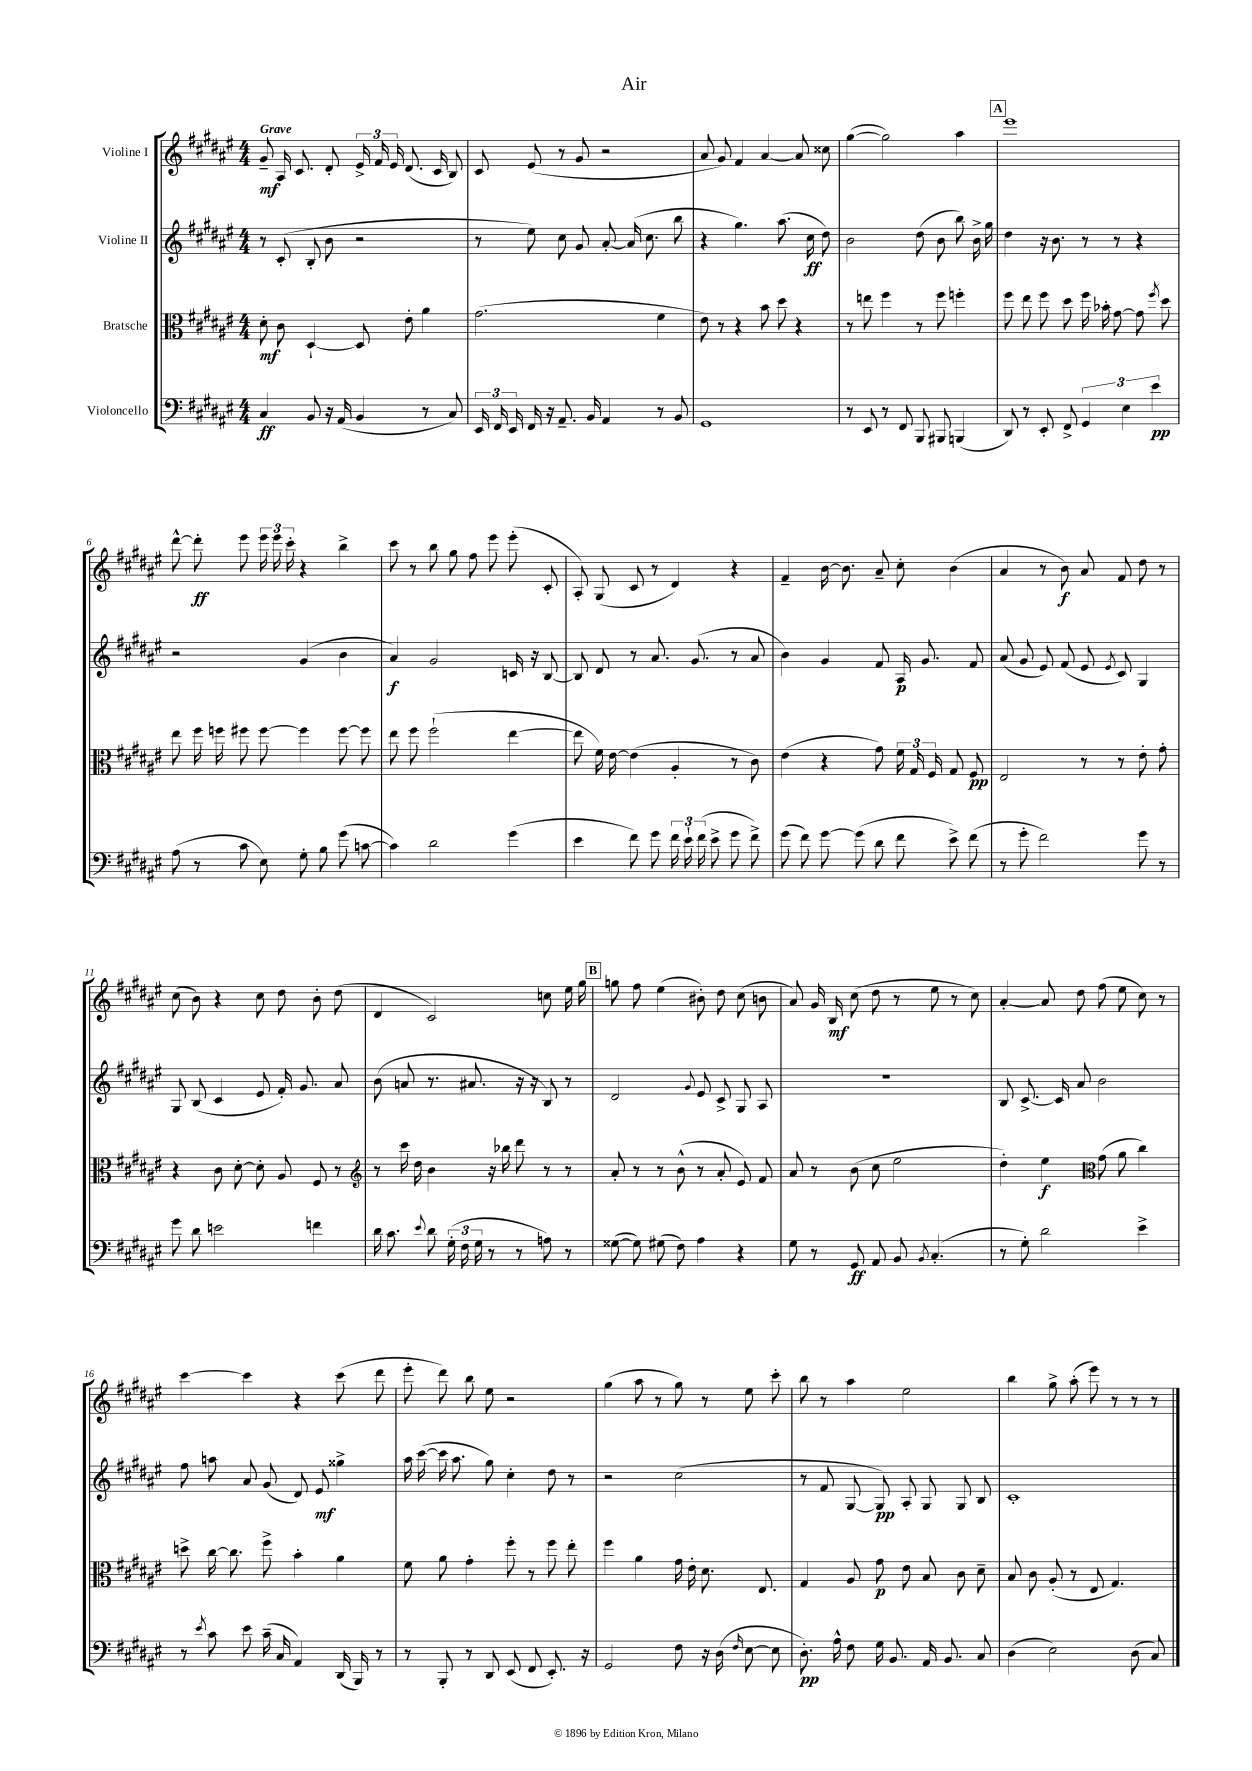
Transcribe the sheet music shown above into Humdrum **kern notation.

**kern	**kern	**kern	**kern
*staff4	*staff3	*staff2	*staff1
*clefF4	*clefC3	*clefG2	*clefG2
*k[f#c#g#d#a#e#]	*k[f#c#g#d#a#e#]	*k[f#c#g#d#a#e#]	*k[f#c#g#d#a#e#]
*M4/4	*M4/4	*M4/4	*M4/4
4C#	8d#'	8r	8g#~
.	8c#	(8c#'	16A#
.	.	.	8.c#
8BB	[4D#`	8B'	.
16r	.	8b	8d#'
(16AA#	.	.	.
4BB	8D#]	2r	24e#^
.	.	.	24f#
.	.	.	24e#
.	8e#'	.	(8.d#
8r	4a#	.	.
.	.	.	16c#
8C#)	.	.	8B)
=	=	=	=
24EE#	(2.g#	8r	8c#
24FF#	.	.	.
24EE#	.	.	.
16FF#	.	8ee#)	(8e#
16r	.	.	.
8.AA#~	.	8cc#	8r
.	.	8g#	8g#
16BB	.	.	.
4AA#	.	[8a#'	2r
.	.	(16a#]	.
.	.	8.cc#	.
8r	4f#	.	.
8BB	.	8bb	.
=	=	=	=
1GG#	8e#)	4r	8a#
.	8r	.	8g#)
.	4r	4.gg#)	4f#
.	8b	.	[4a#
.	8dd#	(8.aa#	.
.	4r	.	8a#]
.	.	16cc#	.
.	.	8dd#)	8cc##
=	=	=	=
8r	8r	2b	([4gg#
8EE#	8ee	.	.
8r	4ff#	.	2gg#])
8FF#	.	.	.
8BBB	8r	(8dd#	.
8BBB#	8ff#	8b	.
(4BBB	4ff'	8bb)	4aa#
.	.	16b^	.
.	.	16gg#	.
=	=	=	=
8DD#)	8ff#	4dd#	1eee#
8r	8ee#	.	.
8EE#'	8ff#	16r	.
.	.	8.b	.
8FF#^	8dd#	.	.
6GG#	16ff#	8r	.
.	16b-'	.	.
.	[8g#	8r	.
6E#	.	.	.
.	8g#]	4r	.
6e#	.	.	.
.	8qff#	.	.
.	8dd#	.	.
=	=	=	=
(8A#	8ee#	2r	[8ddd#^^
8r	16ff#	.	8ddd#']
.	16ff	.	.
8c#	8ff#	.	8eee#
8E#)	[8ff#	.	24eee#
.	.	.	24eee#
.	.	.	24ccc#'
8G#'	4ff#]	(4g#	4r
8B	.	.	.
(8g#	[8ff#	4b	4bb^
[8c	8ff#]	.	.
=	=	=	=
4c])	8ee#	4a#)	8ccc#
.	8ff#	.	8r
2d#	(2ff#`	2g#	8bb
.	.	.	8gg#
.	.	.	8ff#
.	.	.	8eee#
(4g#	[4ee#	16c	(8eee#'
.	.	16r	.
.	.	[8B	8c#'
=	=	=	=
4e#	8ee#]	8B]	8A#')
.	16f#)	8d#	(8G#
.	[16e#	.	.
8f#)	(4e#]	8r	8c#
8g#	.	8.a#	8r
24f#	4A#'	.	4d#)
24e#`	.	.	.
.	.	(8.g#	.
(24f#	.	.	.
8e#^	.	.	.
8g#	8r	8r	4r
8f#^)	8c#)	8a#	.
=	=	=	=
(8g#	(4e#	4b)	4f#~
8f#)	.	.	.
[8g#	4r	4g#	[16b
.	.	.	8.b]
(8g#]	.	.	.
8d#	8g#)	8f#	8a#~
8f#	24f#	16A#	8cc#'
.	24G#	.	.
.	.	8.g#	.
.	24F#	.	.
8e#^)	8G#	.	(4b
(8f#	8F#	8f#	.
=	=	=	=
8r	2E#	(8a#	4a#
8g#'	.	8g#	.
2f#)	.	8e#)	8r
.	.	(8f#	8b)
.	8r	8e#	8a#
.	.	8qe#	.
.	8r	8c#)	8f#
8g#	8e#'	4G#	8dd#
8r	8g#'	.	8r
=	=	=	=
8g#	4r	8G#	(8cc#
8d#	.	(8B	8b)
2e	8c#	4c#	4r
.	[8d#'	.	.
.	8d#']	8e#	8cc#
.	8A#	16f#')	8dd#
.	.	8.g#	.
4f	8F#	.	8b'
.	8r	8a#	(8dd#
=	=	=	=
*	*clefG2	*	*
16d#	8r	(8b	4d#
8.c#	.	.	.
.	16ccc#	8a	.
.	16dd#	.	.
8qqe#	.	.	.
8d#	4b	8.r	2c#)
(24G#'	.	.	.
24F#	.	.	.
.	.	8.a#	.
24G#	.	.	.
8r	16r	.	.
.	16bb-	.	.
8r	8ddd#	16r	.
.	.	16r	.
8A)	8r	8B)	8cc
8r	8r	8r	16ee#
.	.	.	16gg#
=	=	=	=
([8G##	8a#'	2d#	8gg
8G##])	8r	.	8ff#
(8G#	8r	.	(4ee#
8F#)	(8b^^	.	.
.	.	8qqg#	.
4A#	8r	8e#	8b#')
.	8a#'	8c#^	8dd#
4r	8e#)	8G#	(8cc#
.	8f#	8A#	8b
=	=	=	=
8G#	8a#	1r	8a#)
8r	8r	.	16g#
.	.	.	16B
8GG#	(8b	.	(8cc#
8AA#	8cc#	.	8dd#
8BB	2ee#	.	8r
8qBB	.	.	.
(4.C#'	.	.	8ee#
.	.	.	8r
.	.	.	8cc#)
=	=	=	=
8r	4dd#')	8B	[4a#'
8G#')	.	[8.c#^	.
2d#	4ee#	.	8a#]
.	.	16c#]	.
.	.	8a#	8dd#
*	*clefC3	*	*
.	(8g#	2b	(8ff#
.	8a#	.	8ee#
4e#^	4cc#)	.	8cc#)
.	.	.	8r
=	=	=	=
8r	8dd^	8ff#	[4ccc#
8qe#	.	.	.
8c#	[16cc#	8aa	.
.	8.cc#]	.	.
8e#	.	8a#	4ccc#]
(16c#~	8ff#^	(8g#	.
16C#	.	.	.
4AA#)	4b'	8d#)	4r
.	.	8e#	.
(16DD#	4a#	4gg##^	(8ccc#
16BBB)	.	.	.
8r	.	.	8ddd#
=	=	=	=
8r	8f#	16aa#	8eee#'
.	.	([16ccc#	.
8BBB'	8a#	16ccc#]	8ddd#)
.	.	8.aa#	.
8r	4g#'	.	8bb
8DD#	.	8gg#)	8ee#
(8EE#	8ff#'	4cc#'	2r
8FF#	8r	.	.
8.EE#')	8ff#	8dd#	.
.	8ee#'	8r	.
16r	.	.	.
=	=	=	=
2GG#	4ff#	2r	(4gg#
.	4a#	.	8aa#
.	.	.	8r
8F#	16g#	(2cc#	8gg#)
.	16e#'	.	.
16r	8.d#	.	8r
(16D#	.	.	.
16qqF#	.	.	.
[8E#	.	.	8ee#
.	8.E#	.	.
8E#]	.	.	8ccc#'
=	=	=	=
8.D#')	4G#	8r	8bb
.	.	8f#	8r
16A#^^	.	.	.
8F#	8A#	[8G#	4aa#
16G#	8g#	8G#])	.
8.BB	.	.	.
.	8e#	8A#'	2ee#
16AA#	8B	8G#	.
8.BB	.	.	.
.	8c#	8G#	.
8C#	8d#~	8B	.
=	=	=	=
(4D#	8B	1c#'	4bb
.	8c#	.	.
2E#)	(8A#'	.	8gg#^
.	8r	.	(8aa#'
.	8E#	.	8eee#)
.	4.G#)	.	8r
(8D#	.	.	8r
8C#)	.	.	8r
==	==	==	==
*-	*-	*-	*-
